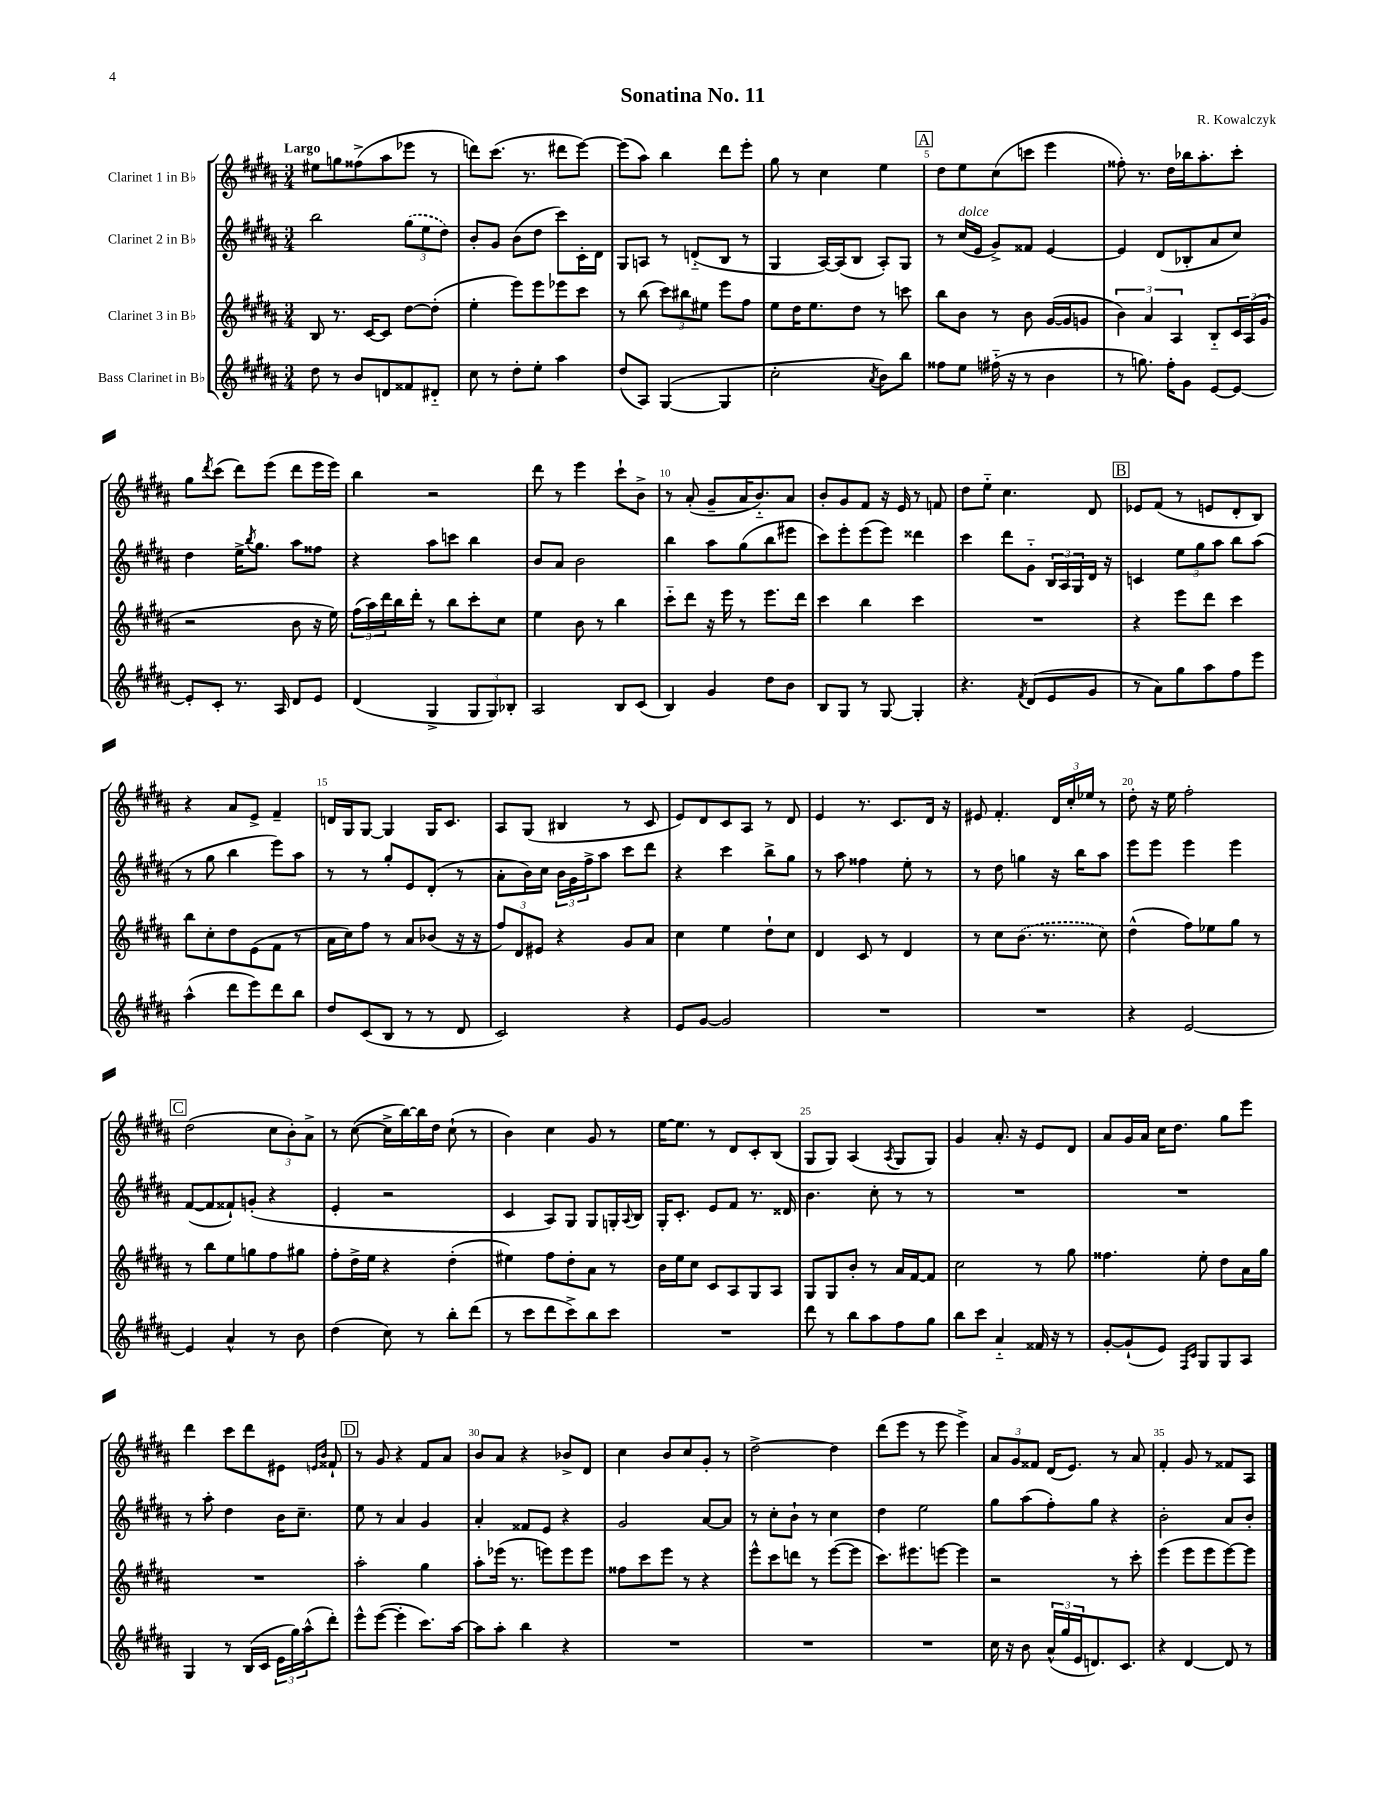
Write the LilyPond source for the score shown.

\header { title = "Sonatina No. 11" composer = "R. Kowalczyk" }
<<
\new StaffGroup <<
\new Staff = "s0" \with { instrumentName = "Clarinet 1 in Bb" } {
    \clef treble \key b \major \numericTimeSignature \time 3/4 \tempo "Largo"
    eis''8 g''8 fisis''8->( ais''8 ees'''8 r8 |
    d'''8) cis'''8.( r8. dis'''8 e'''8~) |
    e'''8( ais''8) b''4 dis'''8 e'''8-. |
    gis''8 r8 cis''4 e''4 |
    \mark \markup { \box "A" } dis''8 e''8 cis''8( c'''8 e'''4 |
    fisis''8-.) r8. dis''16 bes''16 ais''8.-. cis'''8-. |
    gis''8 \acciaccatura { dis'''8 } cis'''8( dis'''8) e'''8( dis'''8 e'''16 e'''16) |
    b''4 r2 |
    dis'''8 r8 e'''4 cis'''8-! b'8-> |
    r8 ais'8-.( gis'8-- ais'16 b'8.-_) ais'8 |
    b'8-. gis'8 fis'8 r16 e'16 r8 f'8 |
    dis''8 e''8-_ cis''4. dis'8 |
    \mark \markup { \box "B" } ees'8 fis'8( r8 e'8 dis'8-. b8) |
    r4 ais'8 e'8-> fis'4-- |
    d'16 gis16 gis8~ gis4 gis16 cis'8. |
    ais8 gis8( bis4 r8 cis'8 |
    e'8) dis'8 cis'8 ais8 r8 dis'8 |
    e'4 r8. cis'8. dis'16 r16 |
    eis'8 fis'4.-. \tuplet 3/2 { dis'16 cis''16-. ees''16 } r8 |
    dis''8-. r16 e''16 fis''2-. |
    \mark \markup { \box "C" } dis''2( \tuplet 3/2 { cis''8 b'8-.) ais'8-> } |
    r8 cis''8~( cis''16-> b''16~) b''16 dis''16 cis''8-!( r8 |
    b'4) cis''4 gis'8 r8 |
    e''16~ e''8. r8 dis'8 cis'8-. b8( |
    gis8 gis8) ais4( \acciaccatura { ais8 } gis8 gis8) |
    gis'4 ais'8.-. r16 e'8 dis'8 |
    ais'8 gis'16 ais'16 cis''16 dis''8. gis''8 e'''8 |
    dis'''4 cis'''8 dis'''8 eis'8 \grace { e'16 b'16 } fisis'8-! |
    \mark \markup { \box "D" } r8 gis'8 r4 fis'8 ais'8 |
    b'8 ais'8 r4 bes'8-> dis'8 |
    cis''4 b'8 cis''8 gis'8-. r8 |
    dis''2~-> dis''4 |
    dis'''8( e'''8 r8 e'''8 e'''4->) |
    \tuplet 3/2 { ais'8 gis'8 fisis'8 } dis'16( e'8.) r8 ais'8 |
    fis'4-. gis'8 r8 fisis'8 ais8 \bar "|." |
}
\new Staff = "s1" \with { instrumentName = "Clarinet 2 in Bb" } {
    \clef treble \key b \major \numericTimeSignature \time 3/4
    b''2 \tuplet 3/2 { \once \slurDashed gis''8( e''8 dis''8) } |
    b'8-. gis'8 b'8( dis''8 cis'''8) cis'16-. dis'16 |
    gis8 a8 r8 d'8-_( b8 r8 |
    gis4 ais16~) ais16( b8 ais8-.) gis8 |
    \mark \markup { \box "A" } r8 cis''16^\markup { \italic "dolce" }( e'16 gis'8->) fisis'8 e'4~ |
    e'4 dis'8( bes8-. ais'8 cis''8) |
    dis''4 e''16-> \acciaccatura { b''8 } gis''8. ais''8 fisis''8 |
    r4 ais''8 c'''8 b''4 |
    b'8 ais'8 b'2 |
    b''4 ais''8 gis''8( b''8 eis'''8 |
    cis'''8) e'''8-. e'''8( e'''8) disis'''4 |
    cis'''4 dis'''8 gis'8-_ \tuplet 3/2 { b16 ais16 gis16 } dis'16 r16 |
    \mark \markup { \box "B" } c'4 \tuplet 3/2 { e''8 gis''8 ais''8 } b''8 ais''8( |
    r8 gis''8 b''4 e'''8) ais''8 |
    r8 r8 gis''8-. e'8 dis'8-.( r8 |
    ais'8-. b'16) cis''16 \tuplet 3/2 { b'16 gis'16 fis''16-> } ais''8 cis'''8 dis'''8 |
    r4 cis'''4 b''8-> gis''8 |
    r8 ais''8 fisis''4 e''8-. r8 |
    r8 dis''8 g''4 r16 b''16 ais''8 |
    e'''8 e'''8 e'''4 e'''4 |
    \mark \markup { \box "C" } fis'8~( fis'8 fisis'8-!) g'8-.( r4 |
    e'4-. r2 |
    cis'4 ais8) gis8 gis8 g16-. \appoggiatura { ais8 } b16 |
    gis16-. cis'8.-. e'8 fis'8 r8. disis'16 |
    b'4. cis''8-. r8 r8 |
    R2. |
    R2. |
    r8 ais''8-. dis''4 b'16 cis''8.-- |
    \mark \markup { \box "D" } e''8 r8 ais'4 gis'4 |
    ais'4-. fisis'8 e'8 r4 |
    gis'2 ais'8~ ais'8 |
    r8 cis''8-. b'8-! r8 cis''4 |
    dis''4 e''2 |
    gis''8 ais''8( fis''8-.) gis''8 r4 |
    b'2-. ais'8 b'8-. \bar "|." |
}
\new Staff = "s2" \with { instrumentName = "Clarinet 3 in Bb" } {
    \clef treble \key b \major \numericTimeSignature \time 3/4
    b8 r8. cis'16~ cis'8 dis''8~ dis''8-.( |
    e''4-. e'''8) e'''8 ees'''8 cis'''8 |
    r8 b''8( \tuplet 3/2 { cis'''8) bis''8 eis''8 } e'''8 fis''8 |
    e''8 dis''16 e''8. dis''8 r8 c'''8 |
    \mark \markup { \box "A" } b''8 b'8 r8 b'8 gis'16~( gis'16 g'8 |
    \tuplet 3/2 { b'4) ais'4 ais4 } b8-_ \tuplet 3/2 { cis'16 ais16( gis'16 } |
    r2 b'8 r16 e''16) |
    \tuplet 3/2 { fis''16( ais''16) dis'''16 } b''16 dis'''16-. r8 b''8 cis'''8-. cis''8 |
    e''4 b'8 r8 b''4 |
    cis'''8-_ dis'''8 r16 e'''16 r8 e'''8. dis'''16 |
    cis'''4 b''4 cis'''4 |
    R2. |
    \mark \markup { \box "B" } r4 e'''8 dis'''8 cis'''4 |
    b''8 cis''8-. dis''8 e'8( fis'8 r8 |
    ais'16 cis''16) fis''8 r8 ais'8 bes'8( r16 r16 |
    \tuplet 3/2 { fis''8) dis'8 eis'8 } r4 gis'8 ais'8 |
    cis''4 e''4 dis''8-! cis''8 |
    dis'4 cis'8 r8 dis'4 |
    r8 cis''8 \once \slurDashed b'8.( r8. cis''8) |
    dis''4-^( fis''8) ees''8 gis''8 r8 |
    \mark \markup { \box "C" } r8 b''8 e''8 g''8 fis''8 gis''8 |
    fis''8-. dis''16-> e''16 r4 dis''4-.( |
    eis''4) fis''8 dis''8-. ais'8 r8 |
    b'16 e''16 cis''8 cis'8 ais8 gis8 ais8 |
    gis8 gis8 b'8-. r8 ais'16 fis'16~ fis'8 |
    cis''2 r8 gis''8 |
    fisis''4. e''8-. dis''8 ais'16 gis''16 |
    R2. |
    \mark \markup { \box "D" } ais''2-. gis''4 |
    ais''8-. ees'''16( r8. e'''8) e'''8 e'''8 |
    fisis''8 cis'''8 e'''8 r8 r4 |
    e'''8-^ cis'''8 d'''8 r8 e'''8~( e'''8 |
    cis'''8.) eis'''8. e'''8~ e'''4 |
    r2 r8 cis'''8-. |
    e'''4( e'''8 e'''8 e'''8~) e'''8 \bar "|." |
}
\new Staff = "s3" \with { instrumentName = "Bass Clarinet in Bb" } {
    \clef treble \key b \major \numericTimeSignature \time 3/4
    dis''8 r8 b'8 d'8 fisis'8 dis'8-_ |
    cis''8 r8 dis''8-. e''8-. ais''4 |
    dis''8( ais8) gis4~( gis4 |
    cis''2-. \acciaccatura { ais'8 } b'8) b''8 |
    \mark \markup { \box "A" } fisis''8 e''8 fis''16-_( r16 r8 b'4 |
    r8 g''8.) fis''16-. gis'8 e'8~ e'8~ |
    e'8-. cis'8-. r8. ais16 dis'8 e'8 |
    dis'4( gis4-> \tuplet 3/2 { gis8 gis8) bes8-. } |
    ais2 b8 cis'8( |
    b4) gis'4 dis''8 b'8 |
    b8 gis8 r8 gis8~ gis4-. |
    r4. \acciaccatura { fis'8 } dis'8( e'8 gis'8 |
    \mark \markup { \box "B" } r8 ais'8) gis''8 ais''8 fis''8 e'''8 |
    ais''4-^( dis'''8 e'''8) dis'''8 b''8 |
    dis''8 cis'8( b8 r8 r8 dis'8 |
    cis'2) r4 |
    e'8 gis'8~ gis'2 |
    R2. |
    R2. |
    r4 e'2~ |
    \mark \markup { \box "C" } e'4 ais'4-^ r8 b'8 |
    dis''4( cis''8) r8 b''8-. dis'''8( |
    r8 cis'''8 dis'''8 cis'''8->) b''8 cis'''8 |
    R2. |
    dis'''8 r8 b''8 ais''8 fis''8 gis''8 |
    b''8 cis'''8 ais'4-_ fisis'16 r16 r8 |
    gis'8~-. gis'8-!( e'8) \grace { fis16 cis'16 } gis8 gis8 ais8 |
    gis4 r8 b16( cis'16 \tuplet 3/2 { e'16 gis''16) ais''16-^( } dis'''8-.) |
    \mark \markup { \box "D" } e'''8-^ e'''8~( e'''4-. cis'''8.) ais''16~ |
    ais''8 ais''8-. b''4 r4 |
    R2. |
    R2. |
    R2. |
    cis''16 r16 b'8 \tuplet 3/2 { ais'16-^( gis''16 e'16 } d'8.) cis'8. |
    r4 dis'4~ dis'8 r8 \bar "|." |
}
>>
>>
\layout { \context { \Score \override BarNumber.break-visibility = ##(#f #t #t) barNumberVisibility = #(every-nth-bar-number-visible 5) } }
